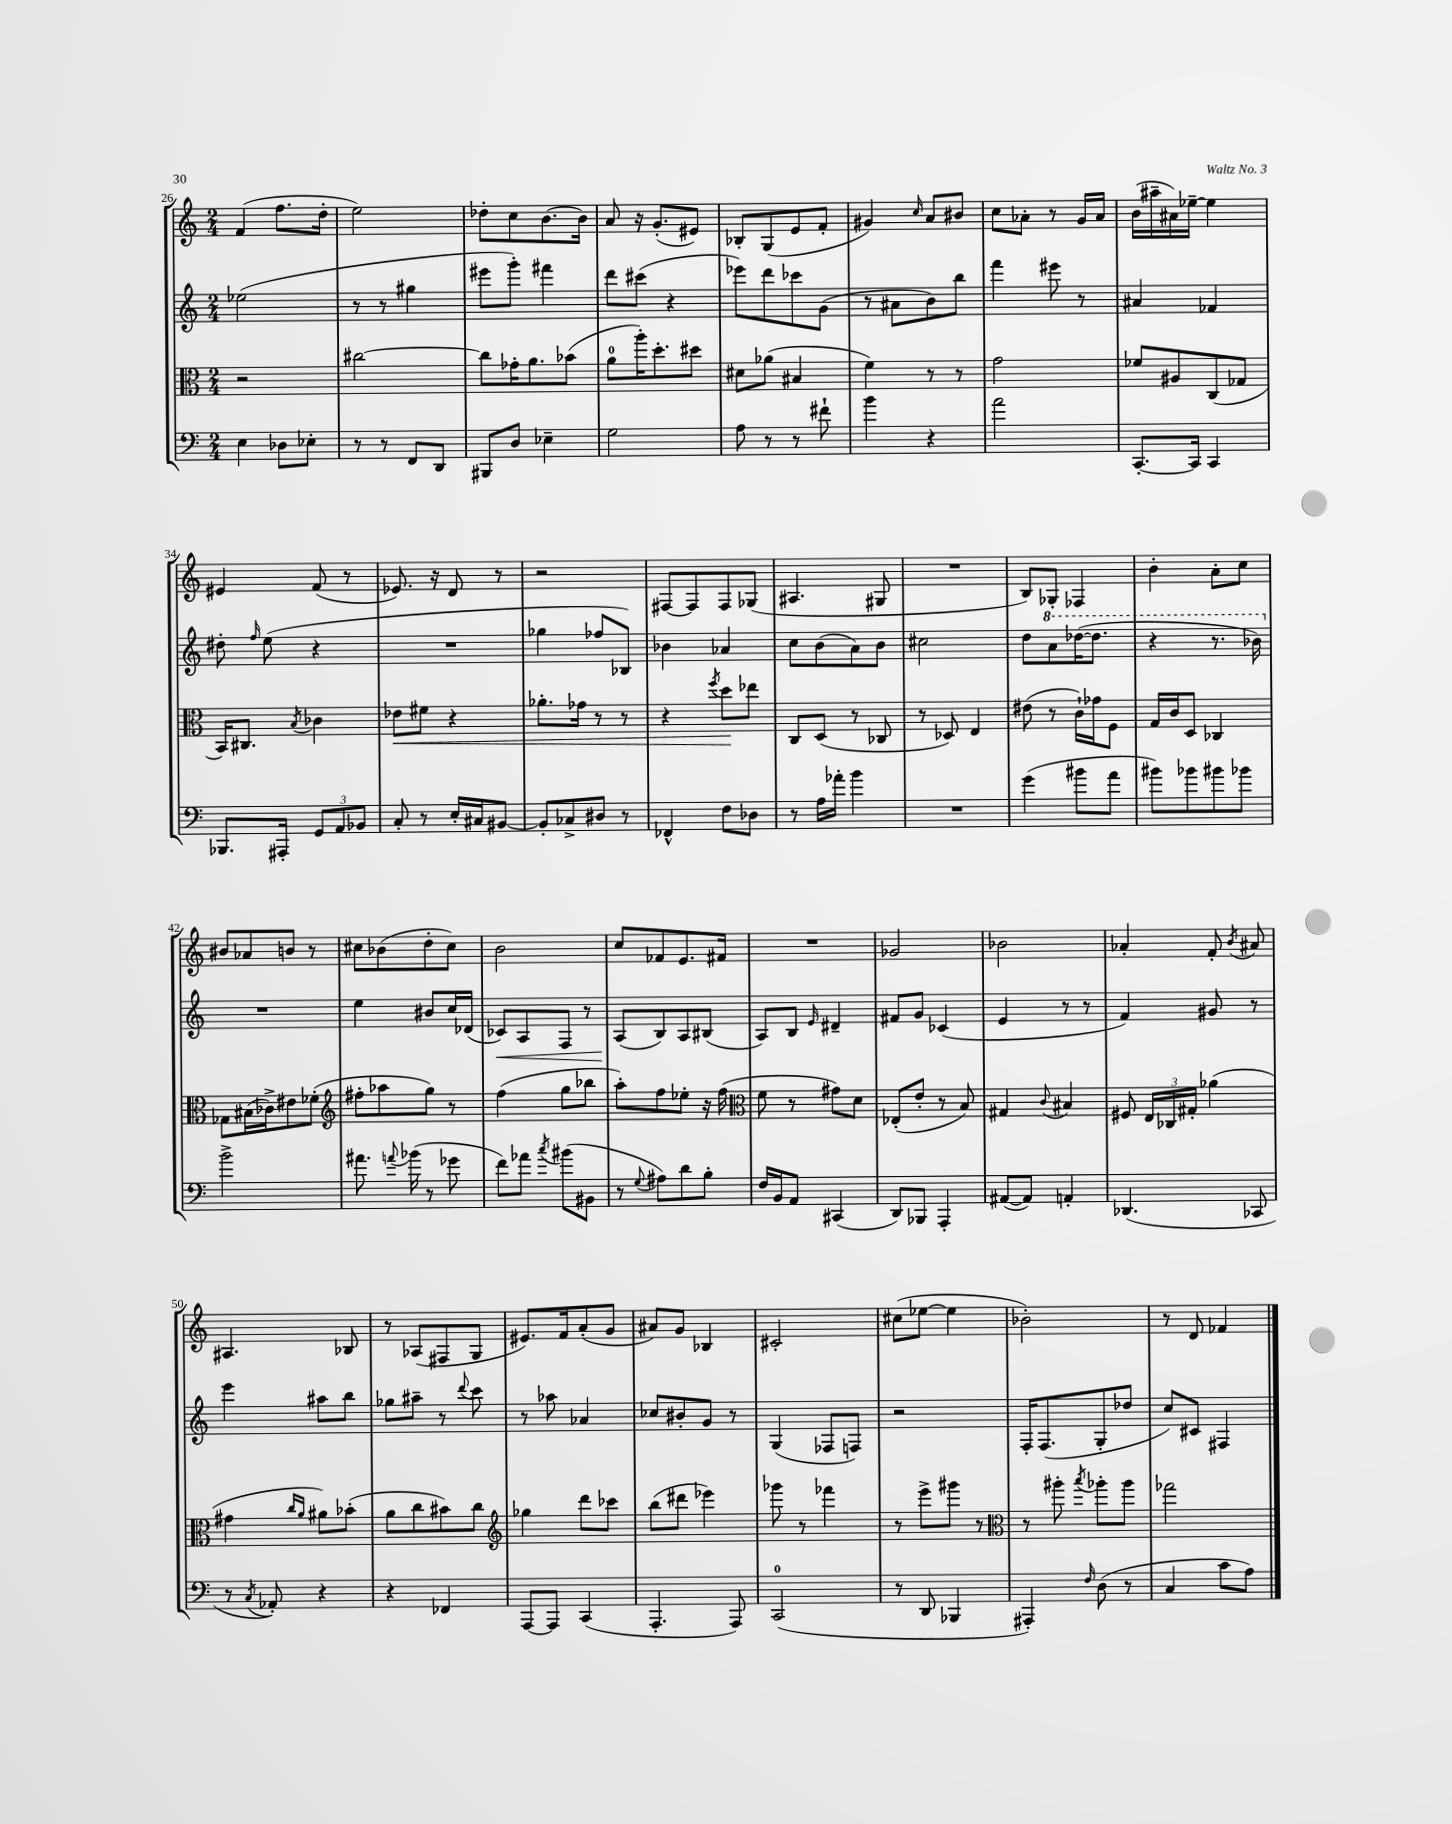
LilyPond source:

<<
\new StaffGroup <<
\new Staff = "s0" {
    \clef treble \key c \major \numericTimeSignature \time 2/4
    \autoBeamOff f'4( f''8.[ d''16]-. |
    e''2) |
    des''8[-. c''8 b'8.~ b'16] |
    a'8 r16 g'8.[-.( eis'8]) |
    bes8[-. g8( e'8 f'8]-. |
    gis'4) \grace { c''16 } a'8[ bis'8] |
    c''8[ aes'8]-. r8 g'16[ aes'16] |
    b'16[( ais''16-- ais'16) ees''16]~-- ees''4 |
    eis'4 f'8( r8 |
    ees'8.) r16 d'8 r8 |
    r2 |
    fis8[~ fis8 fis8 ges8]( |
    ais4. gis8 |
    R2 |
    b8[) ges8]-. fes4 |
    b'4-. a'8[-. c''8] |
    bis'8[ aes'8 b'8] r8 |
    cis''8[ bes'8( d''8-. cis''8]) |
    b'2 |
    c''8[ fes'8 e'8. fis'16] |
    R2 |
    ges'2 |
    bes'2 |
    aes'4-. f'8-. \acciaccatura { b'8 } ais'8 |
    ais4. bes8 |
    r8 aes8[( fis8 g8] |
    eis'8.[) f'16 a'8-.( g'8] |
    ais'8[) g'8] bes4 |
    cis'2-. |
    cis''8[( ees''8]~ ees''4 |
    bes'2-.) |
    r8 d'8 fes'4 \bar "|." |
}
\new Staff = "s1" {
    \clef treble \key c \major \numericTimeSignature \time 2/4
    \autoBeamOff ees''2( |
    r8 r8 gis''4 |
    eis'''8[ g'''8]-.) fis'''4 |
    d'''8[ cis'''8]( r4 |
    ees'''8[) d'''8 ces'''8 g'8]( |
    r8 ais'8[ b'8) b''8] |
    f'''4 eis'''8 r8 |
    ais'4 fes'4 |
    dis''8-. \grace { f''16 } e''8( r4 |
    R2 |
    ges''4 fes''8[ bes8]) |
    bes'4 aes'4 |
    c''8[ b'8( a'8) b'8] |
    cis''2 |
    d''8[ \ottava #1 a''8 des'''16~( des'''8.] |
    r4 r8. bes''16) \ottava #0 |
    R2 |
    e''4 bis'8[ c''16 des'16]( |
    ces'8[\<) a8 f8] r8 |
    a8[\!( b8) a8 bis8]( |
    a8[) b8] \grace { e'16 } dis'4-- |
    fis'8[ g'8] ces'4( |
    e'4 r8 r8 |
    f'4) gis'8 r8 |
    e'''4 ais''8[ b''8] |
    ges''8[ ais''8]-- r8 \appoggiatura { d'''8 } c'''8 |
    r8 aes''8 aes'4 |
    ces''8[ bis'8-. g'8] r8 |
    g4( fes8[ f8]) |
    r2 |
    f16[-. f8.( g8-. des''8] |
    c''8[) cis'8] fis4 \bar "|." |
}
\new Staff = "s2" {
    \clef alto \key c \major \numericTimeSignature \time 2/4
    \autoBeamOff r2 |
    cis''2~ |
    cis''8[ ges'16-. a'8. bes'8]( |
    a'8[-0 a''16-.) d''8.-. dis''8] |
    dis'8[ aes'8]( bis4 |
    f'4) r8 r8 |
    g'2 |
    fes'8[ ais8 c8( ges8] |
    b,16[) cis8.] \acciaccatura { b8 } ces'4 |
    ees'8[\< fis'8] r4 |
    aes'8.[-. ges'16] r8 r8 |
    r4 \acciaccatura { f''8 } d''8[\! ees''8] |
    c8[ d8]( r8 ces8 |
    r8 des8) e4 |
    eis'8( r8 c'16[-!) ges'16 f8] |
    g16[ c'16 d8] ces4 |
    ges8[ bis16( ces'16->) eis'8 fes'8]-.( |
    \clef treble fis''8[-. aes''8 g''8]) r8 |
    f''4( g''8[ bes''8] |
    a''8[-.) f''8 ees''8]-. r16 f''16( |
    \clef alto f'8 r8 gis'8[) d'8] |
    ees8[-.( e'8]-. r8 b8) |
    gis4 \appoggiatura { c'8 } bis4 |
    fis8 \tuplet 3/2 { e16[ ces16 gis16]-. } aes'4( |
    gis'4 \grace { c''16[ a'16] } ais'8[) bes'8]-.( |
    a'8[ c''8 bis'8) c''8] |
    \clef treble ges''4 d'''8[ ces'''8] |
    b''8[( dis'''8] ees'''4) |
    ges'''8 r8 fes'''4 |
    r8 e'''8[-> gis'''8] r8 |
    \clef alto r8 ais''8-. \acciaccatura { b''8 } aes''8[-. aes''8] |
    ges''2 \bar "|." |
}
\new Staff = "s3" {
    \clef bass \key c \major \numericTimeSignature \time 2/4
    \autoBeamOff e4 des8[ ees8]-. |
    r8 r8 f,8[ d,8] |
    bis,,8[ d8] ees4-- |
    g2 |
    a8 r8 r8 fis'8-! |
    b'4 r4 |
    a'2 |
    c,8.[~-. c,16] c,4 |
    bes,,8.[ ais,,16]-. \tuplet 3/2 { g,8[ a,8 bes,8] } |
    c8-. r8 e16[-. cis16 bis,8]~ |
    bis,8[-. ces8-> dis8] r8 |
    fes,4-^ f8[ des8] |
    r8 a16[ aes'16]-. b'4 |
    R2 |
    g'4( bis'8[ a'8] |
    bis'8[) bes'8 bis'8 bes'8] |
    b'2-> |
    ais'8. \appoggiatura { a'8 } bes'16( r8 ges'8 |
    f'8[) aes'8] \acciaccatura { c''8 } bis'8[( bis,8] |
    r8 \appoggiatura { g8 } ais8[) d'8 b8]-. |
    f16[ b,16 a,8] cis,4( |
    d,8[) bes,,8] a,,4-. |
    ais,8[~( ais,8]) a,4-. |
    des,4.( ces,8 |
    r8 \acciaccatura { c8 } aes,8-.) r4 |
    r4 fes,4 |
    a,,8[~ a,,8] c,4( |
    a,,4.-. a,,8) |
    c,2-0( |
    r8 d,8 bes,,4 |
    ais,,4-.) \grace { f16 } d8( r8 |
    c4 c'8[ a8]) \bar "|." |
}
>>
>>
\layout { \context { \Score currentBarNumber = #26 } }
